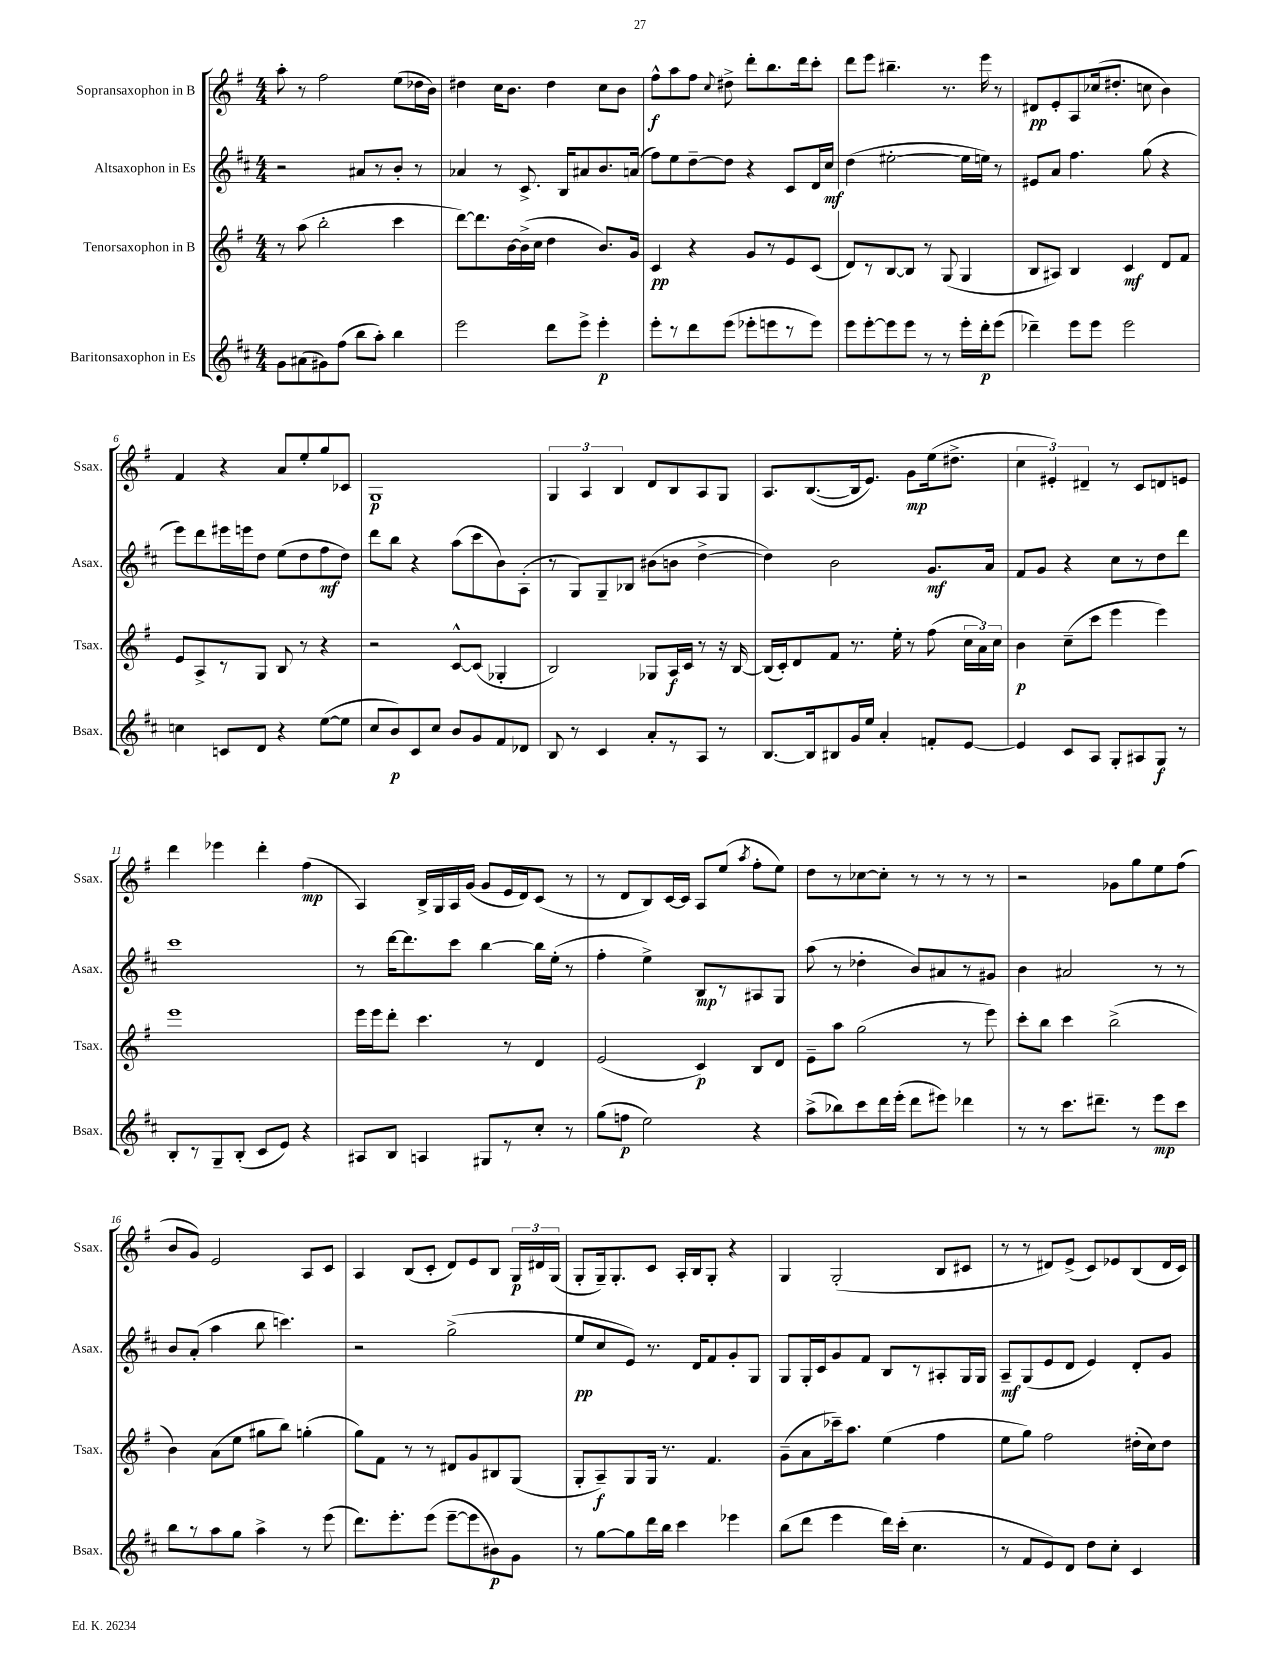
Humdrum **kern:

**kern	**dynam	**kern	**dynam	**kern	**dynam	**kern	**dynam
*part4	*part4	*part3	*part3	*part2	*part2	*part1	*part1
*staff4	*staff4	*staff3	*staff3	*staff2	*staff2	*staff1	*staff1
*I"Baritonsaxophon in Es	*	*I"Tenorsaxophon in B	*	*I"Altsaxophon in Es	*	*I"Sopransaxophon in B	*
*I'Bsax.	*	*I'Tsax.	*	*I'Asax.	*	*I'Ssax.	*
*clefG2	*	*clefG2	*	*clefG2	*	*clefG2	*
*k[f#c#]	*	*k[f#]	*	*k[f#c#]	*	*k[f#]	*
*M4/4	*	*M4/4	*	*M4/4	*	*M4/4	*
=1	=1	=1	=1	=1	=1	=1	=1
8g\L	.	8r	.	2r	.	8aa'\	.
(8a#X\	.	(8aa\	.	.	.	8r	.
8g#X\)	.	2bb'\	.	.	.	2ff#\	.
(8ff#\J	.	.	.	.	.	.	.
8bb\L	.	.	.	8a#X/L	.	.	.
8aa'\J)	.	.	.	8r	.	.	.
4bb\	.	4ccc\	.	8b'/J	.	(8ee\L	.
.	.	.	.	8r	.	16dd-X\L	.
.	.	.	.	.	.	16b\JJ)	.
=2	=2	=2	=2	=2	=2	=2	=2
2eee\	.	[8ddd\L)	.	4a-X/	.	4dd#X\	.
.	.	8.ddd\]	.	.	.	.	.
.	.	.	.	8r	.	16cc\KL	.
.	.	[16b\L	.	.	.	8.b\J	.
.	.	(16b^\]	.	8.c#^/	.	.	.
.	.	16cc\JJ	.	.	.	.	.
8ddd\L	.	4dd\	.	.	.	4dd#\	.
.	.	.	.	16B/KL	.	.	.
8eee^\J	.	.	.	8a#X/	.	.	.
4eee'\	p	8.b/L)	.	8.b/	.	8cc\L	.
.	.	.	.	.	.	8b\J	.
.	.	16g/Jk	.	(16an/Jk	.	.	.
=3	=3	=3	=3	=3	=3	=3	=3
8eee'\L	.	4c/	pp	8ff#\L)	.	8ff#^^\L	f
8r	.	.	.	8ee\	.	8aa\	.
8ddd\	.	4r	.	[8dd~\	.	8ff#\J	.
.	.	.	.	.	.	8qqcc/	.
(8eee\J	.	.	.	8dd\J]	.	8dd#X^\	.
8eee-X'\L	.	8g/L	.	4r	.	8ddd'\L	.
8eeen\	.	8r	.	.	.	8.bb\	.
8r	.	8e/	.	8c#/L	.	.	.
.	.	.	.	.	.	16ddd\k	.
8eee\J)	.	(8c/J	.	16d/L	.	8ccc'\J	.
.	.	.	.	16cc#/JJ	mf	.	.
=4	=4	=4	=4	=4	=4	=4	=4
8eee\L	.	8d/L)	.	(4dd\	.	8ddd\L	.
[8eee'\	.	8r	.	.	.	8eee\J	.
8eee\]	.	[8B/	.	[2ee#X'\	.	4.bb#X~\	.
8eee\J	.	8B/J]	.	.	.	.	.
8r	.	8r	.	.	.	.	.
8r	.	(8G/	.	.	.	8.r	.
16eee'\LL	.	4G/	.	16ee#\LL]	.	.	.
16ddd'\J	p	.	.	16een\JJ)	.	16eee\	.
(8eee\J	.	.	.	8r	.	8r	.
=5	=5	=5	=5	=5	=5	=5	=5
4ddd-X~\)	.	8B/L	.	8e#X/L	.	8d#X/L	pp
.	.	8A#X/J)	.	8a/J	.	8e'/	.
8eee\L	.	4B/	.	4.ff#\	.	8A/	.
8eee\J	.	.	.	.	.	(16cc-X/k	.
.	.	.	.	.	.	8.dd#X'/J	.
2eee\	.	4c/	mf	.	.	.	.
.	.	.	.	(8gg\	.	8ccn\	.
.	.	8d/L	.	4r	.	4b\)	.
.	.	8f#/J	.	.	.	.	.
!!LO:LB:g=z
=6	=6	=6	=6	=6	=6	=6	=6
4ccn\	.	8e/L	.	8eee\L)	.	4f#/	.
.	.	8A^/	.	8ddd\	.	.	.
8cn/L	.	8r	.	16eee#X\L	.	4r	.
.	.	.	.	16eeen\J	.	.	.
8d/J	.	8G/J	.	8dd\J	.	.	.
4r	.	8B/	.	(8ee\L	.	8a/L	.
.	.	8r	.	8dd\	.	8ee'/	.
([8ee\L	.	4r	.	8ff#\	mf	8gg/	.
8ee\J]	.	.	.	8dd\J)	.	8c-X/J	.
=7	=7	=7	=7	=7	=7	=7	=7
8cc#/L	.	2r	.	8ddd\L	.	1G	p
8b/)	p	.	.	8bb\J	.	.	.
8c#/	.	.	.	4r	.	.	.
8cc#/J	.	.	.	.	.	.	.
8b/L	.	[8c^^/L	.	(8aa\L	.	.	.
8g/	.	(8c/J]	.	8ccc#\	.	.	.
8f#/	.	4G-X'/	.	8b\)	.	.	.
8d-X/J	.	.	.	(8A'\J	.	.	.
=8	=8	=8	=8	=8	=8	=8	=8
8B/	.	2B/)	.	8r	.	6G/	.
8r	.	.	.	8G/L)	.	.	.
.	.	.	.	.	.	6A/	.
4c#/	.	.	.	8G~/	.	.	.
.	.	.	.	.	.	6B/	.
.	.	.	.	8B-X/J	.	.	.
8a'/L	.	8G-X/L	.	(8b#X\L	.	8d/L	.
8r	.	16A/L	f	8bn\J	.	8B/	.
.	.	16c/JJ	.	.	.	.	.
8A/J	.	8r	.	[4dd^\	.	8A/	.
8r	.	16r	.	.	.	8G/J	.
.	.	[16B/	.	.	.	.	.
=9	=9	=9	=9	=9	=9	=9	=9
[8.B/L	.	(16B/LL]	.	4dd\])	.	8.A/L	.
.	.	16c'/J)	.	.	.	.	.
.	.	8d/	.	.	.	.	.
16B/k]	.	.	.	.	.	([8.B/	.
8B#X/	.	8f#/J	.	2b\	.	.	.
16g/L	.	8.r	.	.	.	16B/k]	.
16ee/JJ	.	.	.	.	.	8.e/J)	.
4a'/	.	.	.	.	.	.	.
.	.	16ee'\	.	.	.	.	.
.	.	8r	.	.	.	8g\L	mp
8fn'/L	.	(8ff#\	.	8.g/L	mf	(16ee\k	.
.	.	.	.	.	.	8.dd#X^\J	.
[8e/J	.	24cc\LL	.	.	.	.	.
.	.	24a\)	.	.	.	.	.
.	.	.	.	16a/Jk	.	.	.
.	.	24cc\JJ	.	.	.	.	.
=10	=10	=10	=10	=10	=10	=10	=10
4e/]	.	4b\	p	8f#/L	.	6cc\	.
.	.	.	.	8g/J	.	.	.
.	.	.	.	.	.	6e#X'/)	.
8c#/L	.	(8cc~\L	.	4r	.	.	.
.	.	.	.	.	.	6d#X~/	.
8A/J	.	8ccc\J	.	.	.	.	.
8G'/L	.	4eee\	.	8cc#\L	.	8r	.
8A#X/	.	.	.	8r	.	8c/L	.
8G/J	f	4eee\)	.	8dd\	.	8dn/	.
8r	.	.	.	8ddd\J	.	8en/J	.
!!LO:LB:g=z
=11	=11	=11	=11	=11	=11	=11	=11
8B'/L	.	1eee	.	1ccc#	.	4ddd\	.
8r	.	.	.	.	.	.	.
8G~/	.	.	.	.	.	4eee-X\	.
(8B'/J	.	.	.	.	.	.	.
8c#/L	.	.	.	.	.	4ddd'\	.
8e/J)	.	.	.	.	.	.	.
4r	.	.	.	.	.	(4ff#\	mp
=12	=12	=12	=12	=12	=12	=12	=12
8A#X/L	.	16eee\LL	.	8r	.	4A/)	.
.	.	16eee\J	.	.	.	.	.
8B/J	.	8ddd'\J	.	[16ddd\KL	.	.	.
.	.	.	.	8.ddd\]	.	.	.
4An/	.	4.ccc\	.	.	.	16B^/LL	.
.	.	.	.	.	.	16G/	.
.	.	.	.	8ccc#\J	.	16A/	.
.	.	.	.	.	.	(16g/JJ	.
8G#X/L	.	.	.	[4bb\	.	8g/L	.
8r	.	8r	.	.	.	16e/L	.
.	.	.	.	.	.	16d/J)	.
8cc#'/J	.	4d/	.	16bb\LL]	.	(8c/J	.
.	.	.	.	(16ee'\JJ	.	.	.
8r	.	.	.	8r	.	8r	.
=13	=13	=13	=13	=13	=13	=13	=13
(8gg\L	.	(2e/	.	4ff#'\	.	8r	.
8ffn\J	p	.	.	.	.	8d/L	.
2ee\)	.	.	.	4ee^\)	.	8B/)	.
.	.	.	.	.	.	[16c/L	.
.	.	.	.	.	.	16c/JJ]	.
.	.	4c/)	p	8B/L	mp	8A/L	.
.	.	.	.	8r	.	(8ee/J	.
.	.	.	.	.	.	8qaa/	.
4r	.	8B/L	.	8A#X/	.	8ff#'\L	.
.	.	8d/J	.	8G/J	.	8ee\J)	.
=14	=14	=14	=14	=14	=14	=14	=14
(8aa^\L	.	8e~\L	.	(8aa\	.	8dd\L	.
8bb-X\)	.	8aa\J	.	8r	.	8r	.
8ccc#\	.	(2gg\	.	4dd-X'\	.	[8cc-X\	.
16ddd\L	.	.	.	.	.	8cc-'\J]	.
(16eee'\JJ	.	.	.	.	.	.	.
8ddd\L	.	.	.	8b/L)	.	8r	.
8eee#X\J)	.	.	.	8a#X/	.	8r	.
4ddd-X\	.	8r	.	8r	.	8r	.
.	.	8eee\)	.	8g#X/J	.	8r	.
=15	=15	=15	=15	=15	=15	=15	=15
8r	.	8ccc'\L	.	4b\	.	2r	.
8r	.	8bb\J	.	.	.	.	.
8.ccc#\L	.	4ccc\	.	2a#X/	.	.	.
8.ddd#X~\J	.	.	.	.	.	.	.
.	.	(2bb^\	.	.	.	8g-X\L	.
8r	.	.	.	.	.	8gg\	.
8eee\L	mp	.	.	8r	.	8ee\	.
8ccc#\J	.	.	.	8r	.	(8ff#\J	.
!!LO:LB:g=z
=16	=16	=16	=16	=16	=16	=16	=16
8bb\L	.	4b\)	.	8b/L	.	8b/L	.
8r	.	.	.	(8a'/J	.	8g/J)	.
8aa\	.	(8a\L	.	4aa\	.	2e/	.
8gg\J	.	8ee\J	.	.	.	.	.
4aa^\	.	8gg#X\L	.	8bb\	.	.	.
.	.	8bb\J)	.	4.cccn\)	.	.	.
8r	.	(4ggn'\	.	.	.	8A/L	.
(8eee\	.	.	.	.	.	8c/J	.
=17	=17	=17	=17	=17	=17	=17	=17
8.ddd\L)	.	8gg\L)	.	2r	.	4A/	.
.	.	8f#\J	.	.	.	.	.
8.eee'\	.	.	.	.	.	.	.
.	.	8r	.	.	.	(8B/L	.
(8eee\J	.	8r	.	.	.	8c'/J	.
[8eee~\L	.	8d#X/L	.	(2gg^\	.	8d/L)	.
8eee\]	.	8g/	.	.	.	8e/	.
8b#X\)	p	8B#X/	.	.	.	8B/J	.
8g\J	.	(8G/J	.	.	.	24G/LL	p
.	.	.	.	.	.	24d#X/	.
.	.	.	.	.	.	(24G/JJ	.
=18	=18	=18	=18	=18	=18	=18	=18
8r	.	8G'/L	.	8ee/L	pp	8G'/L	.
[8gg\L	.	8A~/)	f	8cc#/	.	16G~/k)	.
.	.	.	.	.	.	8.G'/	.
8gg\]	.	8G/	.	8e/J)	.	.	.
16ddd\L	.	16G/Jk	.	8.r	.	8c/J	.
16bb\JJ	.	8.r	.	.	.	.	.
4ccc#\	.	.	.	.	.	16A'/LL	.
.	.	.	.	16d/KL	.	16B/J	.
.	.	4.f#/	.	8f#/	.	8G'/J	.
4eee-X\	.	.	.	8g'/	.	4r	.
.	.	.	.	8G/J	.	.	.
=19	=19	=19	=19	=19	=19	=19	=19
(8bb\L	.	(8g~\L	.	8G/L	.	4G/	.
8ddd\J	.	8a\	.	16G'/L	.	.	.
.	.	.	.	16c#/J	.	.	.
4eee\	.	16ccc-X~\k)	.	8g/	.	(2G'/	.
.	.	8.aa\J	.	.	.	.	.
.	.	.	.	8f#/J	.	.	.
16ddd\LL)	.	(4ee\	.	8B/L	.	.	.
(16ccc#'\JJ	.	.	.	.	.	.	.
4.cc#\	.	.	.	8r	.	.	.
.	.	4ff#\	.	8A#X'/	.	8B/L	.
.	.	.	.	16G/L	.	8c#X/J	.
.	.	.	.	16G/JJ	.	.	.
=20	=20	=20	=20	=20	=20	=20	=20
8r	.	8ee\L	.	8A~/L	mf	8r	.
8f#/L	.	8gg\J)	.	(8G/	.	8r	.
8e/)	.	2ff#\	.	8e/	.	8d#X/L)	.
8d/J	.	.	.	8d/J	.	(8e^/J	.
8dd\L	.	.	.	4e/)	.	8c/L)	.
8cc#'\J	.	.	.	.	.	8e-X/	.
4c#/	.	(16dd#X'\LL	.	8d'/L	.	(8B/	.
.	.	16cc\J)	.	.	.	.	.
.	.	8dd#\J	.	8g/J	.	16d#/L	.
.	.	.	.	.	.	16c/JJ)	.
==	==	==	==	==	==	==	==
*-	*-	*-	*-	*-	*-	*-	*-
